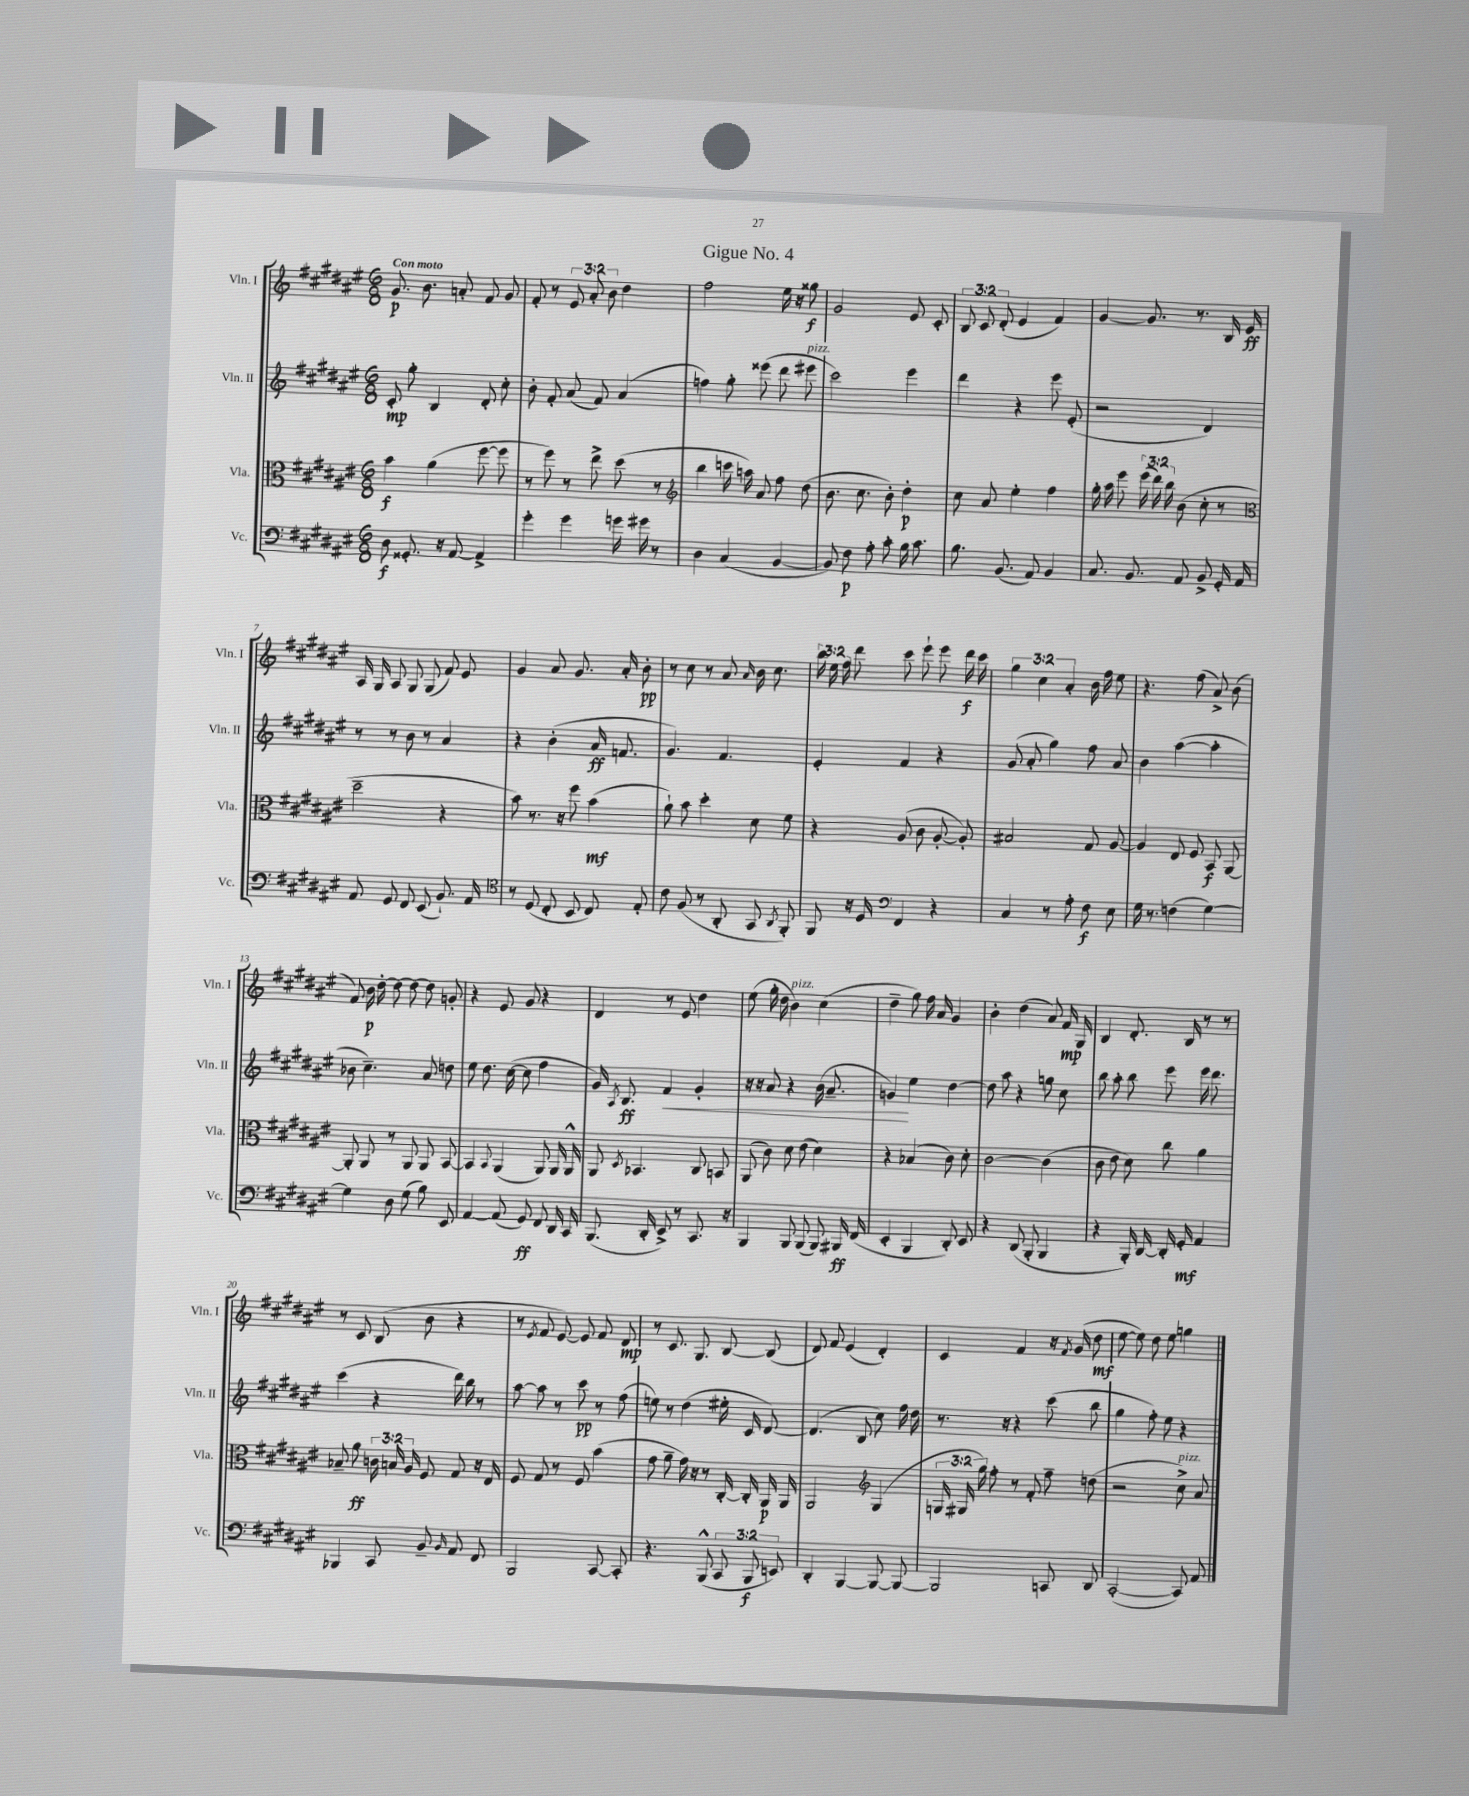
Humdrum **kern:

**kern	**dynam	**kern	**dynam	**kern	**dynam	**kern	**dynam
*part4	*part4	*part3	*part3	*part2	*part2	*part1	*part1
*staff4	*staff4	*staff3	*staff3	*staff2	*staff2	*staff1	*staff1
*I"Vc.	*	*I"Vla.	*	*I"Vln. II	*	*I"Vln. I	*
*I'Vc.	*	*I'Vla.	*	*I'Vln. II	*	*I'Vln. I	*
*clefF4	*	*clefC3	*	*clefG2	*	*clefG2	*
*k[f#c#g#d#a#e#]	*	*k[f#c#g#d#a#e#]	*	*k[f#c#g#d#a#e#]	*	*k[f#c#g#d#a#e#]	*
*M6/8	*	*M6/8	*	*M6/8	*	*M6/8	*
=1	=1	=1	=1	=1	=1	=1	=1
!	!	!	!	!	!	!LO:TX:a:B:t=Con moto	!
8D#\	f	4b\	f	8c#'/	mp	8.g#/	p
8.GG##X'/	.	.	.	8gg#'\	.	.	.
.	.	.	.	.	.	8.b\	.
.	.	(4a#\	.	4B/	.	.	.
16r	.	.	.	.	.	.	.
[8AA#/	.	.	.	.	.	8an'/	.
4AA#^/]	.	[8ff#\	.	8d#'/	.	8f#/	.
.	.	8ff#\]	.	8cc#'\	.	8g#/	.
=2	=2	=2	=2	=2	=2	=2	=2
4g#'\	.	8r	.	8b'\	.	8f#'/	.
.	.	8ff#\)	.	8f#'/	.	8r	.
4g#\	.	8r	.	(8a#/	.	12e#/	.
.	.	.	.	.	.	12a#'/	.
.	.	8ee#^\	.	8f#/)	.	.	.
.	.	.	.	.	.	12b\	.
16gn\	.	(8dd#\	.	(4a#/	.	4dd#\	.
16g#X\	.	.	.	.	.	.	.
8r	.	8r	.	.	.	.	.
=3	=3	=3	=3	=3	=3	=3	=3
*	*	*clefG2	*	*	*	*	*
4D#\	.	4bb\	.	4ffn\)	.	2ff#\	.
(4C#/	.	16cccn\	.	8gg#'\	.	.	.
.	.	16aan\)	.	.	.	.	.
.	.	8a#/	.	(8eee##X\	.	.	.
[4BB/	.	8ff#\	.	8ddd#\	.	16ee#\	.
.	.	.	.	.	.	16r	.
!	!	!	!	!LO:TX:a:i:t=pizz.	!	!	!
.	.	(8dd#\	.	8eee#X\	.	8gg##X\	f
=4	=4	=4	=4	=4	=4	=4	=4
8BB/])	.	8.b\	.	2ccc#\)	.	2g#/	.
8F#\	p	.	.	.	.	.	.
.	.	8.cc#\	.	.	.	.	.
8A#'\	.	.	.	.	.	.	.
8c#'\	.	8b'\)	.	.	.	.	.
16B\	.	4dd#'\	p	4eee#\	.	8e#/	.
8.c#\	.	.	.	.	.	.	.
.	.	.	.	.	.	8c#'/	.
=5	=5	=5	=5	=5	=5	=5	=5
8.B\	.	8cc#\	.	4ddd#\	.	12B/	.
.	.	.	.	.	.	12c#/	.
.	.	8a#/	.	.	.	.	.
.	.	.	.	.	.	(12d#'/	.
(8.BB/	.	.	.	.	.	.	.
.	.	4ee#'\	.	4r	.	4e#/	.
8AA#/)	.	.	.	.	.	.	.
4BB/	.	4ff#\	.	8eee#\	.	4f#/)	.
.	.	.	.	(8e#'/	.	.	.
=6	=6	=6	=6	=6	=6	=6	=6
8.C#/	.	16gg#'\	.	2r	.	[4g#/	.
.	.	16aa#\	.	.	.	.	.
.	.	8eee#\	.	.	.	.	.
8.BB/	.	.	.	.	.	.	.
.	.	(24eee#\	.	.	.	8.g#/]	.
.	.	24ddd#\)	.	.	.	.	.
.	.	24bb\	.	.	.	.	.
8AA#/	.	(8b\	.	.	.	.	.
.	.	.	.	.	.	8.r	.
8BB^/	.	8cc#'\	.	4d#/)	.	.	.
16GG#'/	.	8r	.	.	.	16B/	.
16AA#/	.	.	.	.	.	16e#/	ff
!!LO:LB:g=z
=7	=7	=7	=7	=7	=7	=7	=7
*	*	*clefC3	*	*	*	*	*
8AA#/	.	2dd#~\	.	8r	.	16A#/	.
.	.	.	.	.	.	16G#/	.
8GG#/	.	.	.	8r	.	8A#/	.
8FF#/	.	.	.	8b\	.	8G#/	.
(8EE#/	.	.	.	8r	.	(8G#/	.
8.BB`/)	.	4r	.	4a#/	.	8f#/)	.
.	.	.	.	.	.	8e#/	.
16AA#/	.	.	.	.	.	.	.
=8	=8	=8	=8	=8	=8	=8	=8
*clefC4	*	*	*	*	*	*	*
8r	.	8b\)	.	4r	.	4g#/	.
(8D#/	.	8.r	.	.	.	.	.
8C#'/	.	.	.	(4b'\	.	8a#/	.
.	.	16r	.	.	.	.	.
8BB/	.	8ff#\	.	.	.	8.g#/	.
8C#/)	.	(4b\	mf	16a#/	ff	.	.
.	.	.	.	8.fn/	.	16a#'/	.
8E#'/	.	.	.	.	.	8b'\	pp
=9	=9	=9	=9	=9	=9	=9	=9
8c#\	.	8a#`\)	.	4.g#/)	.	8r	.
(8F#/	.	8b\	.	.	.	8cc#\	.
8r	.	4dd#'\	.	.	.	8r	.
8AA#'/	.	.	.	4.f#/	.	8a#/	.
.	.	.	.	.	.	16qqa#/	.
8GG#/	.	8d#\	.	.	.	16b\	.
.	.	.	.	.	.	8.cc#\	.
8qAA#/	.	.	.	.	.	.	.
8FF#'/)	.	8f#\	.	.	.	.	.
=10	=10	=10	=10	=10	=10	=10	=10
8FF#/	.	4r	.	4e#'/	.	24bb\	.
.	.	.	.	.	.	24ee#\	.
.	.	.	.	.	.	24ff#\	.
16r	.	.	.	.	.	8ddd#\	.
16D#/	.	.	.	.	.	.	.
*clefF4	*	*	*	*	*	*	*
4FF#/	.	(8A#/	.	4f#/	.	8ccc#\	.
.	.	8c#\	.	.	.	8eee#`\	.
4r	.	[8A#'/	.	4r	.	8eee#\	.
.	.	8A#'/])	.	.	.	16ddd#\	f
.	.	.	.	.	.	16ccc#\	.
=11	=11	=11	=11	=11	=11	=11	=11
4C#/	.	2B#X/	.	(8g#/	.	6gg#\	.
.	.	.	.	8a#'/	.	.	.
.	.	.	.	.	.	6cc#\	.
8r	.	.	.	4gg#\)	.	.	.
.	.	.	.	.	.	6a#'/	.
8A#'\	.	.	.	.	.	.	.
8F#\	f	8G#/	.	8ff#\	.	16b\	.
.	.	.	.	.	.	16ff#\	.
8E#\	.	[8A#/	.	8a#/	.	8ee#\	.
=12	=12	=12	=12	=12	=12	=12	=12
16G#\	.	4A#/]	.	4b\	.	4.r	.
8.r	.	.	.	.	.	.	.
(4Fn\	.	8E#/	.	([4aa#\	.	.	.
.	.	8F#/	.	.	.	(8ff#\	.
[4G#\)	.	8BB/	f	4aa#'\]	.	8a#^/)	.
.	.	[8AA#/	.	.	.	(8b\	.
!!LO:LB:g=z
=13	=13	=13	=13	=13	=13	=13	=13
4G#\]	.	8AA#'/]	.	8b-X\	.	8f#/)	.
.	.	8AA#/	.	4.cc#~\)	.	16b\	p
.	.	.	.	.	.	[16dd#'\	.
8D#\	.	8r	.	.	.	8dd#\_	.
(8G#\	.	8AA#/	.	.	.	8dd#\_	.
8B\)	.	8AA#/	.	8a#/	.	8dd#\]	.
8EE#/	.	[8BB/	.	8ddn\	.	8gn'/	.
=14	=14	=14	=14	=14	=14	=14	=14
[4AA#/	.	4BB/]	.	8ee#\	.	4r	.
.	.	.	.	8.dd#\	.	.	.
.	.	8qqBB/	.	.	.	.	.
(8AA#/]	.	(4AA#/	.	.	.	8e#/	.
.	.	.	.	([16cc#\	.	.	.
8GG#/)	ff	.	.	8cc#\]	.	8g#/	.
8FF#/	.	8AA#/)	.	4ff#\	.	4r	.
16DD#/	.	16AA#/	.	.	.	.	.
16CC#/	.	16AA#^^/	.	.	.	.	.
=15	=15	=15	=15	=15	=15	=15	=15
(8.BBB/	.	8AA#/	.	16g#/)	.	4d#/	.
.	.	.	.	8qA#/	.	.	.
.	.	.	.	8.B/	ff	.	.
.	.	8qD#/	.	.	.	.	.
.	.	4.BB-X/	.	.	.	.	.
16DD#'/	.	.	.	.	.	.	.
!	!	!	!	!	!LO:HP:b	!	!
8EE#^/)	.	.	.	4f#/	<	8r	.
8r	.	.	.	.	.	8e#/	.
8.CC#/	.	8C#/	.	4g#'/	.	4dd#\	.
.	.	8BBn/	.	.	.	.	.
16r	.	.	.	.	.	.	.
=16	=16	=16	=16	=16	=16	=16	=16
4BBB/	.	(8AA#/	.	16r	.	(8ee#\	.
.	.	.	.	16r	.	.	.
.	.	8c#\)	.	8a#/	.	16gg#'\	.
.	.	.	.	.	.	16dd#\	.
!	!	!	!	!	!	!LO:TX:a:i:t=pizz.	!
8BBB/	.	8d#\	.	4r	.	4b\)	.
(8BBB/	.	(8e#\	.	.	.	.	.
8BBB/)	.	4d#\)	.	(16b\	.	(4cc#\	.
.	.	.	.	8.a#~/	.	.	.
16BBB#X/	ff	.	.	.	.	.	.
(16FF#/	.	.	.	.	.	.	.
=17	=17	=17	=17	=17	=17	=17	=17
4EE#'/	.	4r	.	4gn/)	.	4dd#~\	.
4BBB/	.	(4B-X/	.	4ee#\	[	8gg#\)	.
.	.	.	.	.	.	16ff#\	.
.	.	.	.	.	.	16a#/	.
8DD#'/)	.	8c#\)	.	[4dd#\	.	4g#/	.
8EE#/	.	8d#'\	.	.	.	.	.
=18	=18	=18	=18	=18	=18	=18	=18
4r	.	[2c#\	.	8dd#\]	.	4b'\	.
.	.	.	.	8aa#\	.	.	.
(8DD#/	.	.	.	4r	.	(4dd#\	.
8BBB'/	.	.	.	.	.	.	.
4BBB/	.	(4c#\]	.	8ggn\	.	8a#/)	.
.	.	.	.	8cc#\	.	16f#/	mp
.	.	.	.	.	.	16G#/	.
=19	=19	=19	=19	=19	=19	=19	=19
4r	.	8c#\	.	8bb\	.	4B/	.
.	.	8e#\	.	8aa#'\	.	.	.
16BBB'/)	.	8d#\)	.	8bb\	.	8.d#'/	.
[16DD#/	.	.	.	.	.	.	.
16DD#'/]	.	8cc#\	.	8eee#\	.	.	.
16GG#'/	mf	.	.	.	.	16B/	.
4AA#/	.	4a#\	.	16eee#\	.	8r	.
.	.	.	.	8.ddd#\	.	.	.
.	.	.	.	.	.	8r	.
!!LO:LB:g=z
=20	=20	=20	=20	=20	=20	=20	=20
4BBB-X/	.	8B-X~/	.	(4ccc#\	.	8r	.
.	.	8a#\	ff	.	.	8c#/	.
8CC#/	.	24cn\	.	4r	.	(8B/	.
.	.	24Bn/	.	.	.	.	.
.	.	24A#/	.	.	.	.	.
8BB~/	.	8F#/	.	.	.	8b\	.
16qqBB/	.	.	.	.	.	.	.
8AA#/	.	8G#/	.	16ddd#\)	.	4r	.
.	.	.	.	16bb\	.	.	.
8FF#/	.	16r	.	8r	.	.	.
.	.	16E#/	.	.	.	.	.
=21	=21	=21	=21	=21	=21	=21	=21
2BBB/	.	8F#/	.	[8aa#\	.	8r	.
.	.	.	.	.	.	8qe#/	.
.	.	8G#/	.	8aa#\]	.	8f#/	.
.	.	8r	.	8r	.	[8e#/)	.
.	.	8F#/	.	8ccc#\	pp	8e#/]	.
[8CC#/	.	(4b\	.	8r	.	8f#/	.
8CC#'/]	.	.	.	(8ff#\	.	8d#/	mp
=22	=22	=22	=22	=22	=22	=22	=22
4.r	.	8g#\	.	8een\)	.	8r	.
.	.	8a#~\	.	8r	.	8.c#/	.
.	.	16g#\)	.	(4dd#\	.	.	.
.	.	16r	.	.	.	8.G#/	.
(8BBB^^/	.	8r	.	.	.	.	.
12CC#/	.	[16C#'/	.	16ee#X'\	.	[8B/	.
.	.	16C#'/]	.	16c#/	.	.	.
12BBB/	f	.	.	.	.	.	.
.	.	16AA#/	p	[8d#/)	.	(8B/]	.
12EEn/)	.	.	.	.	.	.	.
.	.	16AA#/	.	.	.	.	.
=23	=23	=23	=23	=23	=23	=23	=23
4DD#'/	.	2AA#/	.	(4.d#/]	.	8d#/)	.
.	.	.	.	.	.	8f#/	.
[4BBB/	.	.	.	.	.	(4e#/	.
.	.	.	.	8B/	.	.	.
*	*	*clefG2	*	*	*	*	*
8BBB/_	.	(4G#/	.	8cc#\)	.	4d#'/)	.
8BBB/_	.	.	.	16ff#\	.	.	.
.	.	.	.	16dd#\	.	.	.
=24	=24	=24	=24	=24	=24	=24	=24
2BBB/]	.	24Gn/	.	8.r	.	4c#/	.
.	.	24G#X/	.	.	.	.	.
.	.	24gg#\)	.	.	.	.	.
.	.	8ff#'\	.	.	.	.	.
.	.	.	.	16r	.	.	.
.	.	8r	.	4r	.	4f#/	.
.	.	8f#'/	.	.	.	.	.
8CCn/	.	8ff#~\	.	(8ccc#\	.	16r	.
.	.	.	.	.	.	8qf#/	.
.	.	.	.	.	.	(16g#/	.
8DD#/	.	(8ddn\	.	8bb\	.	8dd#\	mf
=25	=25	=25	=25	=25	=25	=25	=25
([2CC#'/	.	2r	.	4gg#\	.	[8ee#\	.
.	.	.	.	.	.	8ee#\])	.
.	.	.	.	8ff#'\)	.	8dd#\	.
.	.	.	.	8ee#\	.	8ee#\	.
!	!	!LO:TX:a:i:t=pizz.	!	!	!	!	!
8CC#/])	.	8cc#^\)	.	4r	.	4ggn\	.
8AA#/	.	8a#/	.	.	.	.	.
==	==	==	==	==	==	==	==
*-	*-	*-	*-	*-	*-	*-	*-
